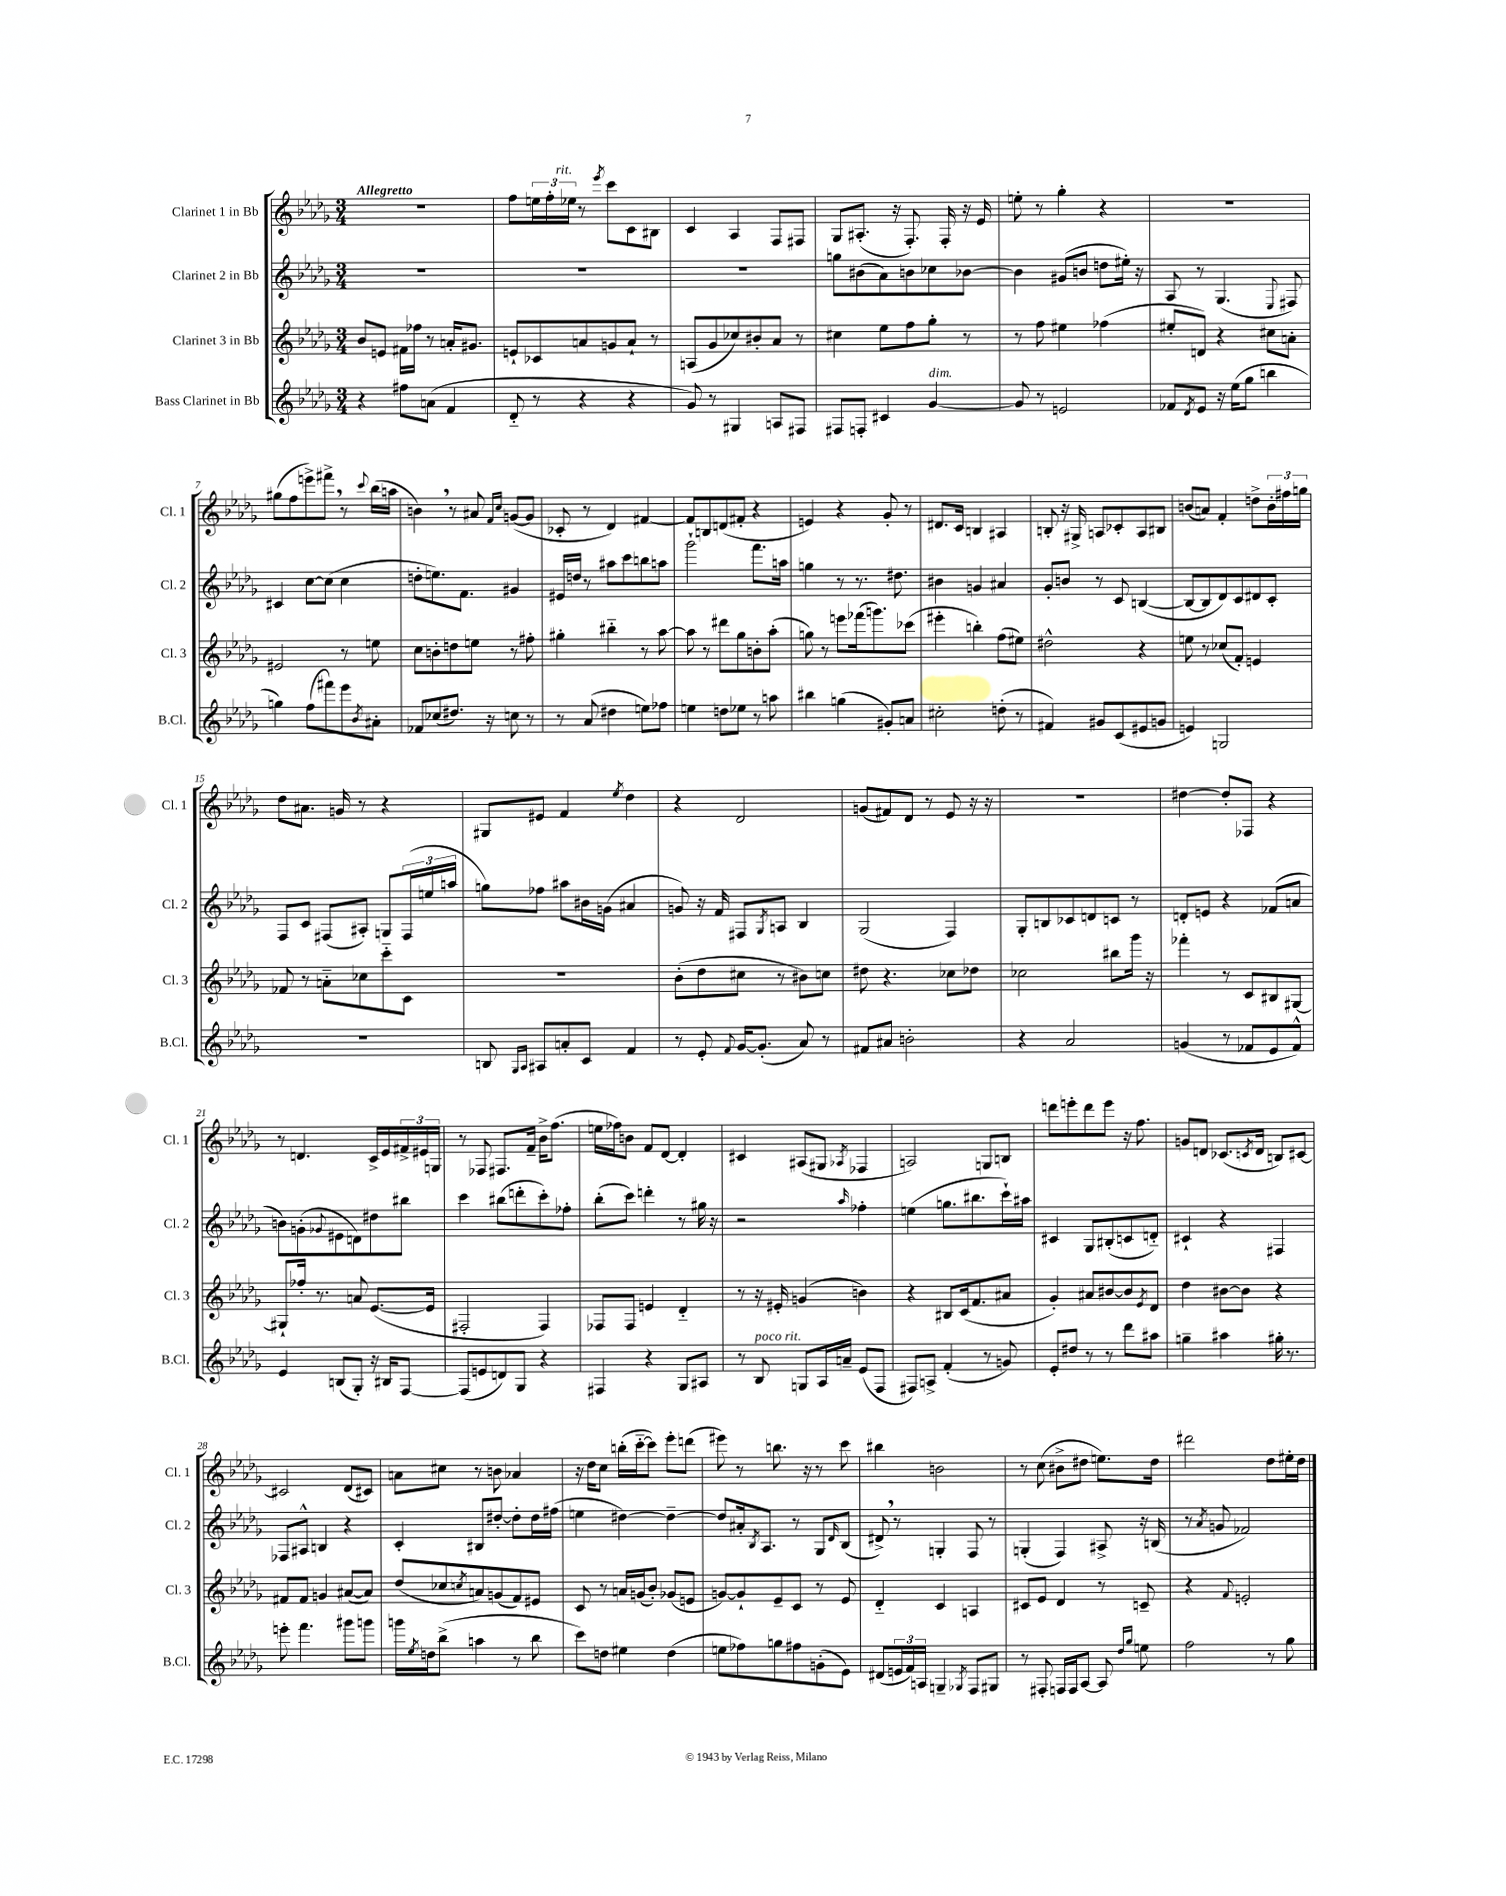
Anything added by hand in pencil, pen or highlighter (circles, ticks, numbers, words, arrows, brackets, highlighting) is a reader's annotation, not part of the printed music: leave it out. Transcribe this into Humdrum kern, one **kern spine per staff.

**kern	**kern	**kern	**kern
*part4	*part3	*part2	*part1
*staff4	*staff3	*staff2	*staff1
*I"Bass Clarinet in Bb	*I"Clarinet 3 in Bb	*I"Clarinet 2 in Bb	*I"Clarinet 1 in Bb
*I'B.Cl.	*I'Cl. 3	*I'Cl. 2	*I'Cl. 1
*clefG2	*clefG2	*clefG2	*clefG2
*k[b-e-a-d-g-]	*k[b-e-a-d-g-]	*k[b-e-a-d-g-]	*k[b-e-a-d-g-]
*M3/4	*M3/4	*M3/4	*M3/4
=1	=1	=1	=1
!	!	!	!LO:TX:a:B:t=Allegretto
4r	8b-/L	2.r	2.r
.	8en/J	.	.
8ff#X\L	16f#X\LL	.	.
.	16ff-X\JJ	.	.
(8an\J	8r	.	.
4f/	16an'/KL	.	.
.	8.g#X/J	.	.
=2	=2	=2	=2
8d-/	8en`/L	2.r	8ff\L
8r	8c-X/	.	24een\L
.	.	.	24ff'\
!	!	!	!LO:TX:a:i:t=rit.
.	.	.	24ee-X\JJ
4r	8an/	.	8r
.	.	.	8qeee-/
.	8gn/	.	8ccc\L
4r	8a`/J	.	8c\
.	8r	.	8B#X\J
=3	=3	=3	=3
8g-/)	(8An/L	2.r	4c/
8r	8g-/	.	.
4G#X/	8cc-X/)	.	4A-/
.	8b#X'/	.	.
8An/L	8a-/J	.	8F/L
8F#X/J	8r	.	8F#X/J
=4	=4	=4	=4
8F#X/L	4cc#X\	8ggn\L	8G-/L
8Fn'/J	.	(8b#X\	(8.A#X'/J
4c#X/	8ee-\L	8a-\)	.
.	.	.	16r
.	8ff\	8bn\	8.F'/)
!LO:TX:a:i:t=dim.	!	!	!
[4g-/	8gg-'\J	8cc-X\	.
.	.	.	16F'/
.	8r	[8b-X\J	16r
.	.	.	16e-/
=5	=5	=5	=5
8g-/]	8r	4b-\]	8een'\
8r	8ff\	.	8r
2en/	4ee#X\	(8g#X/L	4gg-'\
.	.	8bn/J	.
.	(4ff-X\	8ddn\L	4r
.	.	16ee#X'\Jk)	.
.	.	16r	.
=6	=6	=6	=6
8f-X/L	8ee#X'/L	8A-/	2.r
8qd-/	.	.	.
8e-/J	8dn/J)	8r	.
16r	4r	(4.G-/	.
(16ee-\KL	.	.	.
8gg-\J	.	.	.
4bbn\	8cc#X\L	.	.
.	.	8qqE-/	.
.	8an'\J	8F#X/)	.
!!LO:LB:g=z
=7	=7	=7	=7
4ggn\)	2e#X/	4c#X/	(8gg#X\L
.	.	.	8ff\
(8ff\L	.	[8cc\L	8eeen^\)
8fff#X\)	.	(8cc\J]	8fff#X^,\J
8eee-\	8r	4cc\	8r
8qb-/	.	.	8qqccc/
8a#X'\J	8een\	.	(16bb-\LL
.	.	.	16aan\JJ
=8	=8	=8	=8
8f-X/L	8cc\L	8ddn'\L	4bn,\)
(8cc-X/	8bn'\	8.een\)	.
8.dd#X/J)	8ddn\	.	8r
.	.	8.f\J	.
.	8een\J	.	8a#X/
16r	.	.	.
.	.	.	16qqf/LL
.	.	.	16qqcc/JJ
8ccn\	8r	4g#X/	([8gn/L
8r	8ff#X'\	.	8g/J]
=9	=9	=9	=9
8r	4gg#X'\	16e#X/LL	8c-X'/
.	.	16ddn/JJ	.
(8a-/	.	8r	8r
4dd#X\	4bb#X\	8aa#X\L	4d-/)
.	.	8ccc\	.
8een\L)	8r	8bbn\	[4f#X/
8ff-X\J	[8aa-\	8aan\J	.
=10	=10	=10	=10
4een\	8aa-\]	2ggg-`\	8f#/L]
.	8r	.	8Bn/
8ddn\L	8ddd#X\L	.	(8dn/
8ee-X\J	8gg-\	.	8f#X'/J
8r	8bn'\	8.fff\L	4r
8aan\	(8aa-'\J	.	.
.	.	16aan\Jk	.
=11	=11	=11	=11
4bb#X\	8ggn\)	4ggn\	4en/)
.	8r	.	.
(4ggn\	8eeen\L	8r	4r
.	(16fff-X\k	8.r	.
.	8.gggn\)	.	.
8g#X'/L)	.	.	8g-'/
.	.	8.dd#X\	.
8an/J	(8ccc-X\J	.	8r
=12	=12	=12	=12
2cc#X'\	4eee#X'\	4b#X\	8.d#X/L
.	.	.	16c/Jk
.	4bbn'\)	4gn/	4Bn/
(8ddn'\	(8ff\L	4a#X/	4A#X/
8r	8ee#X\J)	.	.
=13	=13	=13	=13
4f#X/)	2dd#X^^\	8g-'/L	8Bn'/
.	.	8bn/J	16r
.	.	.	16G#X^/
8g#X/L	.	8r	8An/L
(8c/	.	8c/	8c-X'/
8e#X/	4r	([4Bn/	8A/
8gn/J	.	.	8B#X/J
=14	=14	=14	=14
4en/)	8een\	8B/L_	(8bn/L
.	8r	8B/]	8an/J)
2Gn/	(8cc-X/L	8d-/)	4f'/
.	8f'/J)	8c/	.
.	4en/	8d#X/	8ddn^\L
.	.	8c'/J	24b'\L
.	.	.	24ff#X\
.	.	.	24ggn\JJ
!!LO:LB:g=z
=15	=15	=15	=15
2.r	8f-X/	8F/L	8dd-\L
.	8r	8c/J	8.a#X\J
.	8an\L	(8F#X/L	.
.	.	.	16gn/
.	8cc-X\	8A#X'/J)	8r
.	8ccc\	8Gn/L	4r
.	8c\J	(24F#/L	.
.	.	24een/	.
.	.	24aan/JJ	.
=16	=16	=16	=16
8Bn/	2.r	8ggn\L)	8G#X/L
16qqG-/LL	.	.	.
16qqA-/JJ	.	.	.
8A#X/L	.	8ff-X\J	8e#X/J
8an'/	.	8aa#X\L	4f/
8c/J	.	16b#X\L	.
.	.	(16gn\JJ	.
.	.	.	8qee-/
4f/	.	4a#X/	4dd-\
=17	=17	=17	=17
8r	(8b-'\L	8gn/)	4r
8e-'/	8dd-\	16r	.
.	.	16f/	.
8qqf/	.	.	.
[16g-/KL	8cc#X\J	8F#X/L	2d-/
(8.g-'/J]	.	.	.
.	.	8qG-/	.
.	8r	8An/J	.
8a-/)	8b#X\L)	4B-/	.
8r	8ccn\J	.	.
=18	=18	=18	=18
8f#X/L	8dd#X\	(2G-/	(8gn/L
8a#X/J	4.r	.	8f#X/)
2bn'\	.	.	8d-/J
.	.	.	8r
.	8cc-X\L	4F/)	8e-/
.	8dd-X\J	.	16r
.	.	.	16r
=19	=19	=19	=19
4r	2cc-X\	8G-'/L	2.r
.	.	8Bn/	.
2a-/	.	8c-X/	.
.	.	8dn/	.
.	8bb#X\L	8cn/J	.
.	16ggg-\Jk	8r	.
.	16r	.	.
=20	=20	=20	=20
(4gn/	4fff-X'\	8dn'/L	[4dd#X\
.	.	8en/J	.
8r	8r	4r	8dd#'/L]
8f-X/L	8c/L	.	8F-X/J
8e-/	8B#X/	(8f-X/L	4r
8f-^^/J)	[8G#X/J	8an/J	.
!!LO:LB:g=z
=21	=21	=21	=21
4e-/	8G#X`/L]	8bn\L)	8r
.	16ff-X'/Jk	(8gn'\	4.dn/
.	8.r	.	.
.	.	8qqg-X/	.
(8Bn/L	.	8e#X\	.
8G-'/J)	8an/	8dn\)	.
16r	([8.e-/L	8dd#X\	16c^/LL
16B#X/KL	.	.	16e-/
[8F/J	.	8bb#X\J	24f#X^/
.	.	.	24e#X/
.	16e-/Jk]	.	.
.	.	.	24Gn/JJ
=22	=22	=22	=22
(8F/L]	2F#X'/	4ccc\	8r
8en/	.	.	8F-X/
8dn/)	.	(8bb#X\L	8.F#X/L
8G-/J	.	8dddn'\	.
.	.	.	16f~/Jk
4r	4F#/)	8ccc'\)	16b-^\KL
.	.	.	(8.ff\J
.	.	8ff-X'\J	.
=23	=23	=23	=23
4F#X/	8F-X/L	(8bb-'\L	16een\LL
.	.	.	16ff-X\J)
.	8F-/J	8ccc\J)	8bn\J
4r	4en/	4dddn'\	8f/L
.	.	.	[8d-/J
8G-/L	4d-/	8r	4d-'/]
8A#X/J	.	16gg#X\	.
.	.	16r	.
=24	=24	=24	=24
8r	8r	2r	4c#X/
!LO:TX:a:i:t=poco rit.	!	!	!
8B-/	16r	.	.
.	16e#X'/	.	.
8Gn/L	(4gn/	.	(8A#X/L
16A-/L	.	.	8G#X/J
16an~/JJ	.	.	.
.	.	16qqaa-/	8qA-X/
(8e-/L	4bn\)	4ff-X'\	4F-X/
8F/J	.	.	.
=25	=25	=25	=25
8F#X/L)	4r	(4een\	2An/)
8An^/J	.	.	.
(4f'/	8B#X/L	8.ggn\L	.
.	(16c/k	.	.
.	8.f/	8.bb#X\	.
8r	.	.	8Gn/L
8gn/)	8a#X/J	16ccc`\L)	8Bn/J
.	.	16aa#X\JJ	.
=26	=26	=26	=26
8e-'/L	4g-'/)	4c#X/	8dddn\L
8dd#X/J	.	.	8eeen'\
8r	8a#X/L	8G-/L	8ddd\
8r	[8b#X/	(8B#X'/	8eee\J
8ddd-\L	8b#/]	8cn/	16r
.	.	.	8.ff\
.	8qe-/	.	.
8aa#X\J	8d-/J	8dn/J)	.
=27	=27	=27	=27
4ggn~\	4dd-\	4c#X`/	8gn/L
.	.	.	8dn/J
4aa#X\	[8b#X\L	4r	(8.c-X/L
.	8b#\J]	.	.
.	.	.	8qcn/
.	.	.	16d/Jk
16gg#X'\	4r	4F#X/	8Bn/L)
8.r	.	.	.
.	.	.	[8c#X/J
!!LO:LB:g=z
=28	=28	=28	=28
8eeen'\	8f#X/L	8F-X/L	2c#X/]
4.fff\	8f#/J	8A#X^^/J	.
.	4gn/	4Bn/	.
8ggg#X\L	([8a#X/L	4r	(8d-/L
8gggn\J	8a#/J])	.	8c#X/J)
=29	=29	=29	=29
16gggn\LL	(8dd-/L	4c'/	8an\L
8qee-/	.	.	.
16ddn\J	.	.	.
(8bb-^\J	8cc-X/	.	8cc#X\J
.	8qccn/	.	.
4aan\	8an/)	8B#X/L	8r
.	(8gn/	[8dd#X'/J	8bn\
8r	8f/)	8dd#'\L]	4a-X/
8bb-\	8e#X/J	16dd#\L	.
.	.	(16ff#X\JJ	.
=30	=30	=30	=30
8ccc\L)	8c/	4een\	16r
.	.	.	16dd-\KL
8ddn\J	8r	.	8cc\J
4ee#X\	16an/LL	[4dd#X\)	(16bbn'\LL
.	(16gn/J	.	[16ccc\J
.	8b-'/J)	.	8ccc\J])
(4dd\	(8g-X/L	4dd#~\_	8eee-'\L
.	8en/J	.	(8dddn\J
=31	=31	=31	=31
8een\L	[8gn/L)	8dd#/L]	8eee#X\)
8ff-X\)	8g`/]	16a#X'/k	8r
.	.	8qB-/	.
.	.	8.A-/J	.
8ggn\	8e-~/	.	8.bbn\
8ff#X\	8c/J	8r	.
.	.	.	16r
(8gn'\	8r	8G-/L	8r
.	.	16qqd-/	.
8e-\J)	8e-/	(8B-/J	8ccc\
=32	=32	=32	=32
(8d#X/L	4d-/	8d#X^,/)	4bb#X\
24en/L	.	8r	.
24f/)	.	.	.
24An/JJ	.	.	.
4Gn~/	4c/	4Gn'/	2bn\
8qG-X/	.	.	.
8F/L	4An/	8F/	.
8G#X/J	.	8r	.
=33	=33	=33	=33
8r	8c#X/L	(4Gn'/	8r
8F#X'/	8e-/J	.	(8cc\
16Fn/LL	4d-/	4F/)	8b#X^\L
16F/J	.	.	.
[8A-/J	.	.	8dd#X\J
8A-/]	8r	8A#X^/	8.een\L)
16qqdd-/LL	.	.	.
16qqgg-/JJ	.	.	.
8een\	8cn~/	16r	.
.	.	(16Bn/	16dd#\Jk
=34	=34	=34	=34
2ff\	4r	8r	2ddd#X\
.	.	8qa-/	.
.	.	8gn/	.
.	8qqf/	.	.
.	2en'/	2f-X/)	.
8r	.	.	8dd-\L
8gg-\	.	.	16ee#X'\L
.	.	.	16dd-\JJ
==	==	==	==
*-	*-	*-	*-
